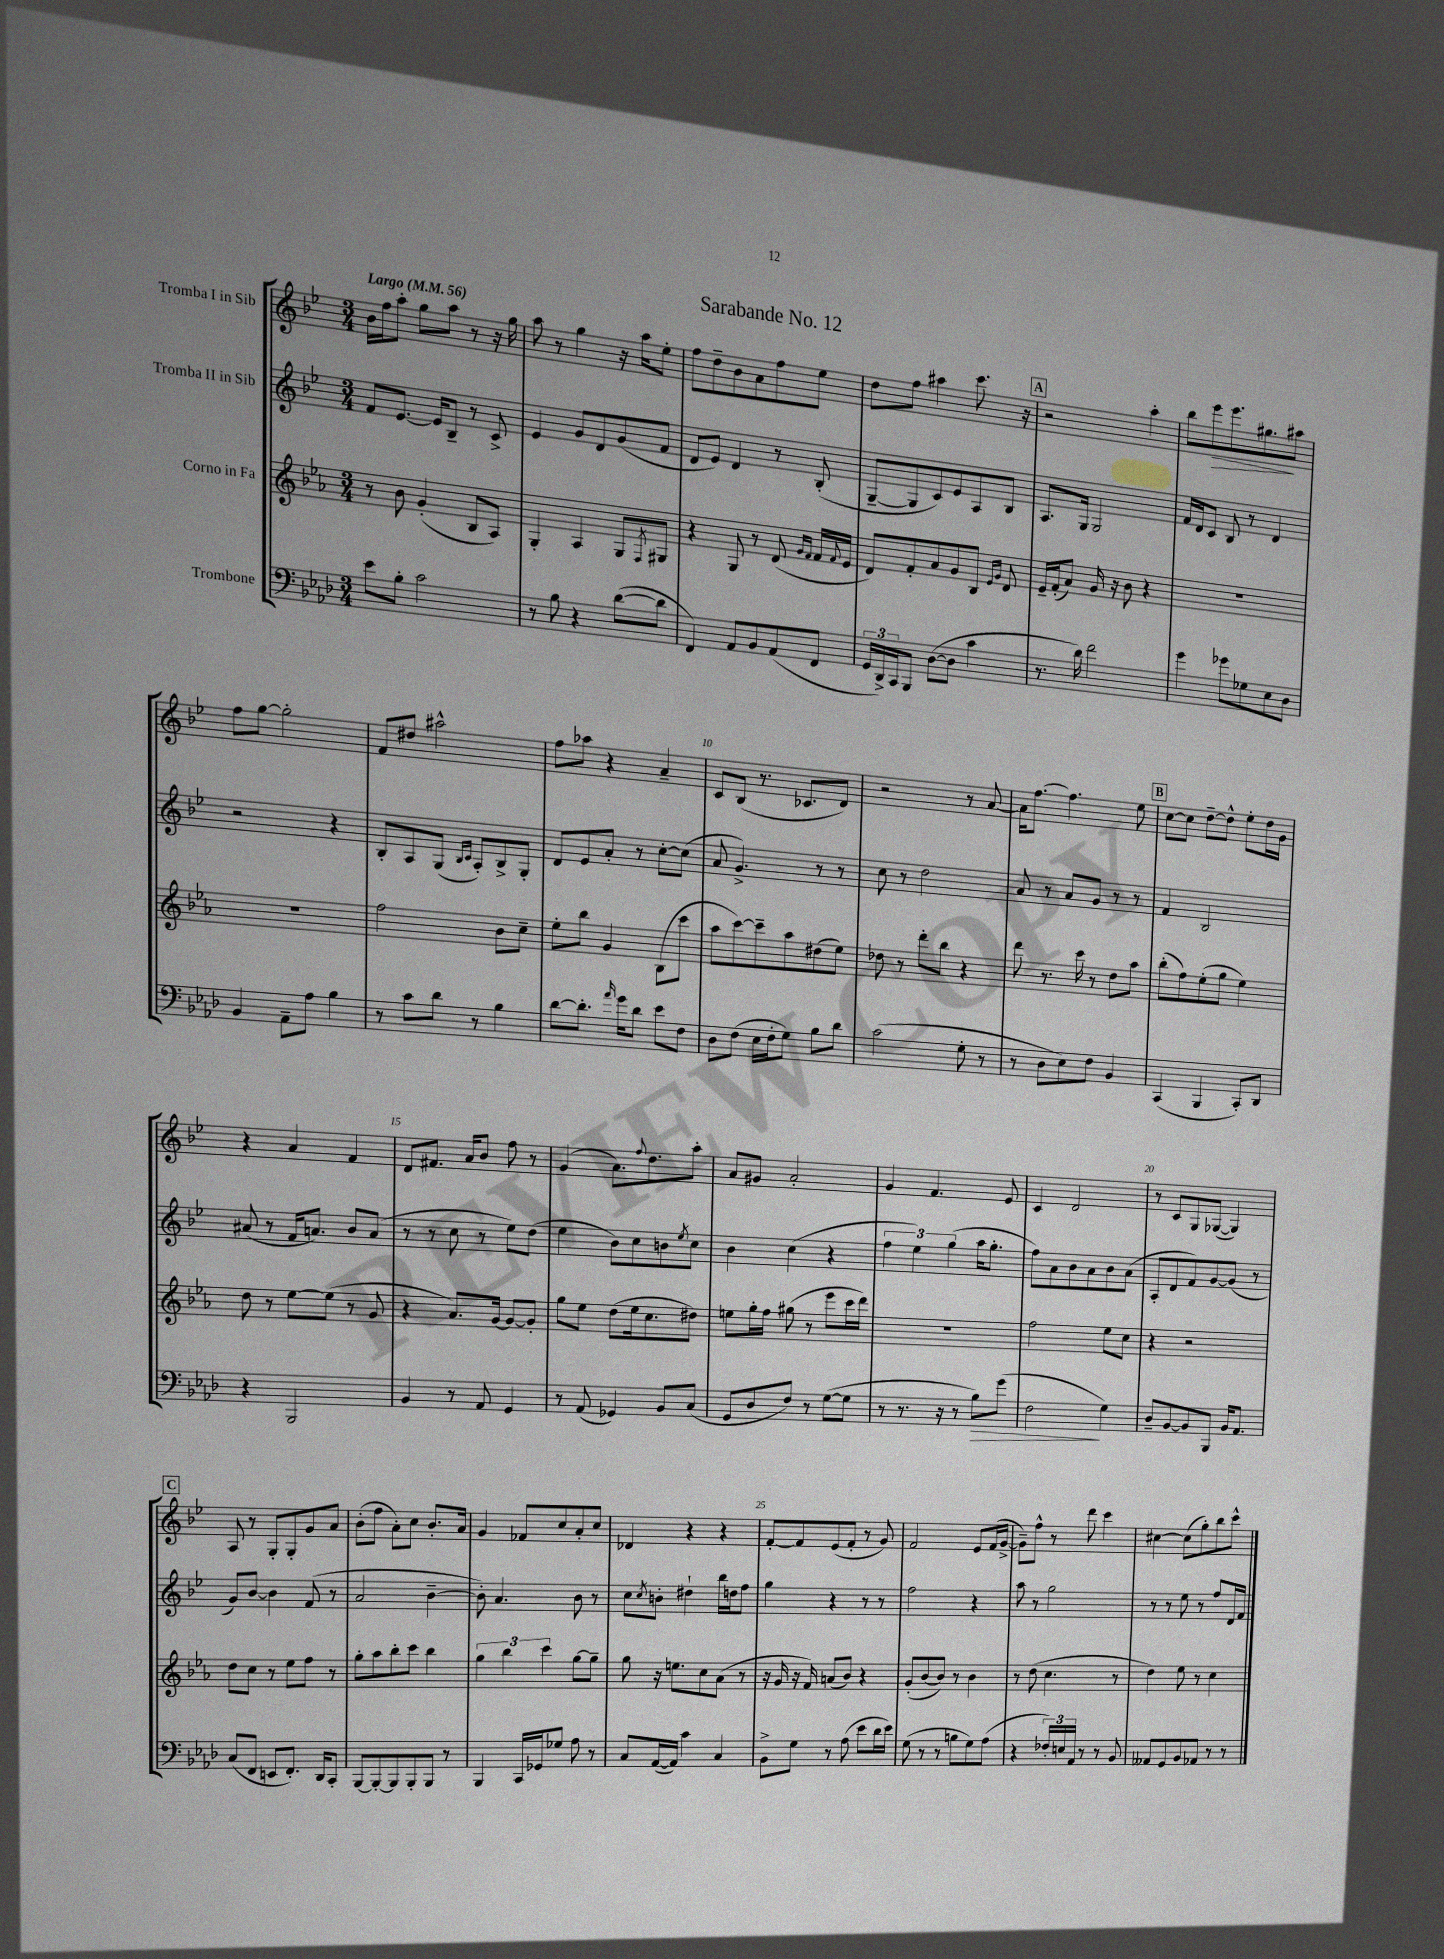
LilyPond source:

\header { title = "Sarabande No. 12" }
<<
\new StaffGroup <<
\new Staff = "s0" \with { instrumentName = "Tromba I in Sib" } {
    \clef treble \key bes \major \numericTimeSignature \time 3/4 \tempo "Largo" 4 = 56
    bes'16 f''16 a''8-. g''8 a''8 r8 r16 g''16 |
    a''8 r8 g''4 r16 a''16 ees''8-. |
    f''8 d''8-- bes'8 a'8 f''8 ees''8 |
    d''8 f''8 ais''4 c'''8. r16 |
    \mark \markup { \box "A" } r2 a''4-. |
    bes''8 ees'''8\> ees'''8. gis''8.\! ais''8 |
    f''8 g''8~ g''2-. |
    f'8 dis''8 ais''2-^ |
    f''8 aes''8 r4 a'4-- |
    c'8 bes8( r8. ces'8. d'8) |
    r2 r8 a'8~ |
    a'16 f''8.~ f''4. ees''8 |
    \mark \markup { \box "B" } c''8~ c''8 d''8~-- d''8-^ ees''8-. d''16 g'16 |
    r4 a'4 f'4 |
    d'8 fis'8. a'16 bes'8 f''8 r8 |
    g'4( a'8.) \appoggiatura { f''8 } d''8. a''8-. |
    a'8 gis'8 a'2-. |
    g'4 f'4. ees'8 |
    c'4 d'2 |
    r8 c'8 g8 ges8~( ges4) |
    \mark \markup { \box "C" } a8 r8 g8-. g8-. g'8 a'8 |
    bes'8-.( f''8 a'8-.) c''8 bes'8.-. a'16 |
    g'4 fes'8 c''8 a'8-. c''8 |
    des'4 r4 r4 |
    f'8~-. f'8 ees'8( f'8-. r8 g'8) |
    f'2 ees'8 f'16( g'16~-> |
    g'8--) f''8-^ r8 d'''8 c'''4 |
    cis''4~ cis''8( g''8-.) bes''8 c'''8-^ \bar "|." |
}
\new Staff = "s1" \with { instrumentName = "Tromba II in Sib" } {
    \clef treble \key bes \major \numericTimeSignature \time 3/4
    f'8 ees'8.~ ees'16 bes8-- r8 c'8-> |
    ees'4 g'8 d'8 g'8( f'8 |
    d'8 ees'8) d'4 r8 bes8-.( |
    g8~-- g8 c'8) ees'8 a8 bes8 |
    \mark \markup { \box "A" } a8. g16 g2 |
    f'16 d'16 c'8 bes8 r8 d'4 |
    r2 r4 |
    bes8-. a8 g8( \grace { bes16 c'16 } a8-.) bes8-> g8-. |
    d'8 ees'8 a'8-. r8 c''8~-. c''8( |
    a'8 g'4.->) r8 r8 |
    c''8 r8 d''2 |
    a'8 r8 a'8 g'8 r8 r8 |
    \mark \markup { \box "B" } f'4 bes2 |
    ais'8( r8 f'16 a'8.) bes'8 a'8( |
    r8 r8 c''8 r8 ees''8) d''8( |
    ees''4 bes'8) c''8 b'8 \acciaccatura { ees''8 } c''8 |
    bes'4 c''4( r4 |
    \tuplet 3/2 { f''4 ees''4) g''4( } a''16 g''8.-. |
    f''8) a'8 bes'8 a'8 bes'8 a'8( |
    a8-. d'8 f'8) g'8~ g'8( r8 |
    \mark \markup { \box "C" } g'8) bes'8~ bes'4 f'8( r8 |
    a'2 bes'4~-- |
    bes'8-.) a'4. bes'8 r8 |
    c''8 \acciaccatura { c''8 } b'8-. dis''4-! bes''16 d''16 f''8 |
    g''4 r4 r8 r8 |
    f''2 r4 |
    a''8 r8 g''2 |
    r8 r8 ees''8 r8 f''8 d'16 f'16 \bar "|." |
}
\new Staff = "s2" \with { instrumentName = "Corno in Fa" } {
    \clef treble \key ees \major \numericTimeSignature \time 3/4
    r8 bes'8 g'4-.( bes8 aes8) |
    g4-. aes4 g8 \acciaccatura { f8 } gis8 |
    r4 g8 r8 d'8( \grace { g'16 f'16 } f'16 \appoggiatura { f'8 } ees'16 |
    d'8) f'8-. aes'8 g'8 bes8 \grace { ees'16 g'16 } d'8 |
    \mark \markup { \box "A" } ees'16-- f'16-.( aes'8) g'16 r16 bes'8 r4 |
    R2. |
    R2. |
    f''2 bes'8 c''8-- |
    ees''8-. bes''8 g'4 bes8( c'''8 |
    aes''8 c'''8~) c'''8-- aes''8 dis''8( ees''8) |
    des''8 r8 d'''8-. bes''8 r4 |
    d'''8 r8. c'''16 r8 d''8 aes''8 |
    \mark \markup { \box "B" } bes''8-.( f''8) ees''8-.( g''8 ees''4) |
    d''8 r8 ees''8~ ees''8( r8 g'8 |
    r4 aes'8.) g'16~ g'8~ g'8-. |
    g''8 ees''8 d''8( ees''16 c''8. dis''8) |
    e''8 g''16-. f''16 gis''8( r8 ees'''8 c'''16 d'''16) |
    R2. |
    f''2 ees''8 c''8 |
    r4 r2 |
    \mark \markup { \box "C" } d''8 c''8 r8 ees''8 f''8 r8 |
    g''8-. aes''8 bes''8-. c'''8 bes''4 |
    \tuplet 3/2 { g''4 bes''4 c'''4 } g''8~ g''8-- |
    g''8 r16 e''8. c''8 aes'8( r8 |
    r16 g'16 r16 f'16) a'8( bes'8) r4 |
    g'8-.( bes'8~ bes'8) r8 bes'4 |
    r8 d''8( c''4. r8 |
    d''4) ees''8 r8 c''4 \bar "|." |
}
\new Staff = "s3" \with { instrumentName = "Trombone" } {
    \clef bass \key aes \major \numericTimeSignature \time 3/4
    ees'8 bes8-. c'2 |
    r8 bes8 r4 des'8~( des'8 |
    f,4) aes,8 bes,8 aes,8( f,8 |
    \tuplet 3/2 { g,16 des,16->) c,16 } bes,,8 des8~( des8 c'4 |
    \mark \markup { \box "A" } r8. des'16) f'2 |
    g'4 ges'8 ges8 ees8 des8 |
    bes,4 aes,8-- aes8 bes4 |
    r8 c'8 des'8 r8 bes4 |
    des'8~ des'8.-. \grace { aes'16 } g'16 des'8 ees'8 f8 |
    des8 f8( ees16 f16-. g8) bes8 des'8 |
    c'2( g8-. r8 |
    r8 des8 ees8) f8 bes,4 |
    \mark \markup { \box "B" } c,4( bes,,4 c,8-.) des,8 |
    r4 bes,,2 |
    bes,4 r8 aes,8 g,4 |
    r8 aes,8( ges,4) bes,8 c8( |
    g,8 des8 f8) r8 g8~( g8 |
    r8 r8. r16 r8 bes8\>) g'8( |
    f2\! g4) |
    des8-- bes,8~ bes,8 bes,,8 bes,16 aes,8. |
    \mark \markup { \box "C" } c8( f,8 e,8 f,8.-.) des,16 c,8-. |
    bes,,8~ bes,,8~-. bes,,8 bes,,8-. bes,,8 r8 |
    bes,,4 c,16 ges,16 ges8 aes8 r8 |
    c8 aes,16~( aes,16) c'4 c4 |
    bes,8-> g8 r8 aes8( ees'8 des'16 ees'16) |
    g8( r8 r8 b8 g8) aes8( |
    r4 \tuplet 3/2 { fes16-.) e16 aes,16 } r8 r8 bes,8 |
    aeses,8 g,8 bes,8 aes,8 r8 r8 \bar "|." |
}
>>
>>
\layout { \context { \Score \override BarNumber.break-visibility = ##(#f #t #t) barNumberVisibility = #(every-nth-bar-number-visible 5) } }
